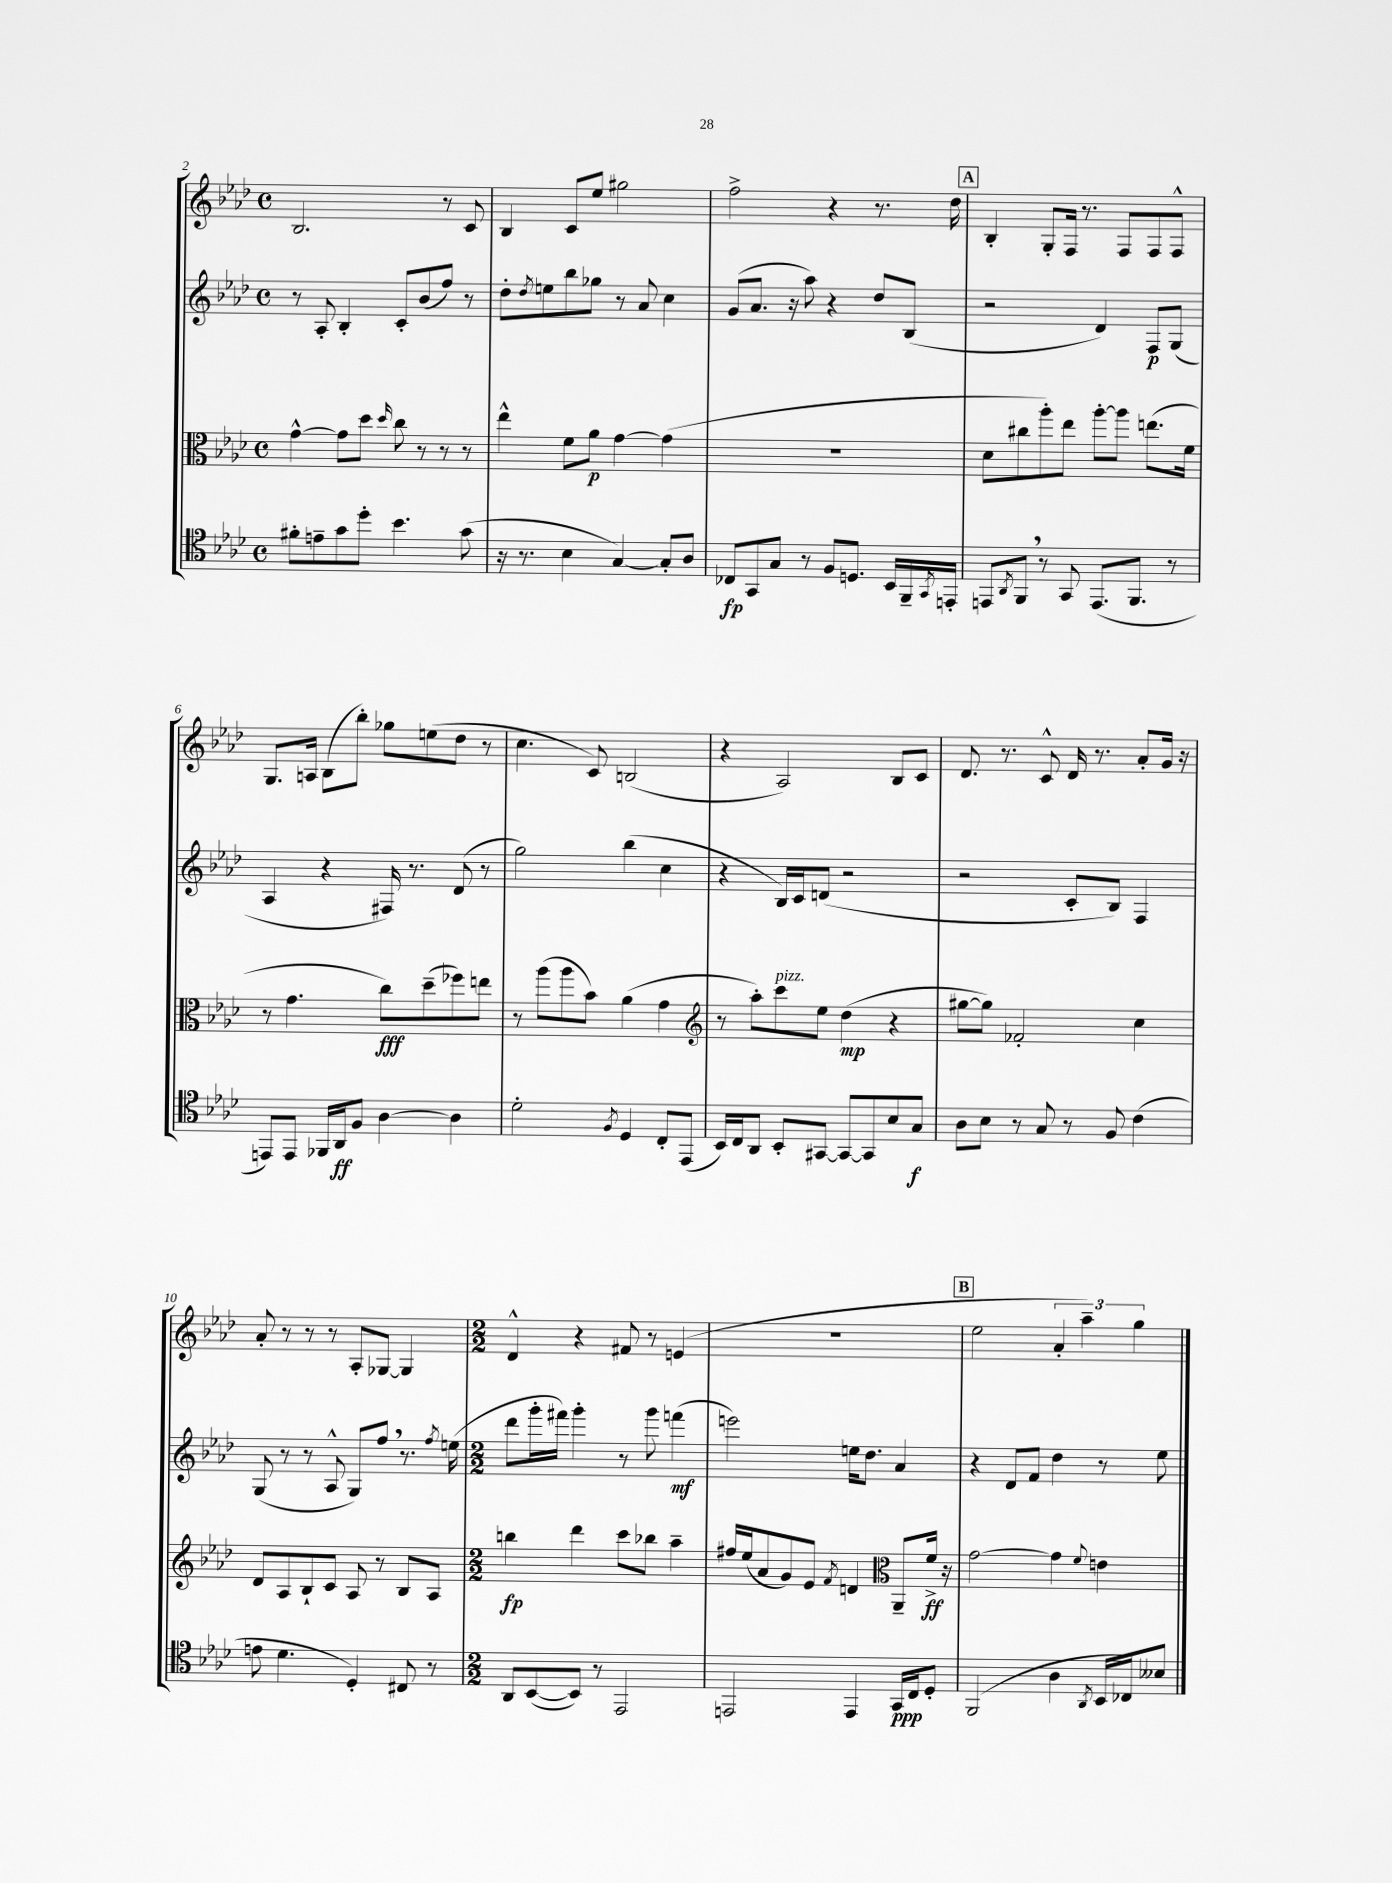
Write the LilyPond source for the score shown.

<<
\new StaffGroup <<
\new Staff = "s0" {
    \clef treble \key aes \major \defaultTimeSignature \time 4/4
    bes2. r8 c'8 |
    bes4 c'8 ees''8 gis''2 |
    f''2-> r4 r8. des''16 |
    \mark \markup { \box "A" } bes4-. g8-. f16 r8. f8 f8 f8-^ |
    g8. a16 bes8( bes''8-.) ges''8 e''8( des''8 r8 |
    c''4. c'8) b2( |
    r4 aes2) bes8 c'8 |
    des'8. r8. c'8-^ des'16 r8. aes'8-. g'16 r16 |
    aes'8-. r8 r8 r8 aes8-. ges8~ ges4 |
    \numericTimeSignature \time 2/2 des'4-^ r4 fis'8 r8 e'4( |
    R1 |
    \mark \markup { \box "B" } ees''2 \tuplet 3/2 { aes'4-. aes''4--) g''4 } \bar "|." |
}
\new Staff = "s1" {
    \clef treble \key aes \major \defaultTimeSignature \time 4/4
    r8 aes8-. bes4-. c'8-. bes'8( f''8) r8 |
    des''8-. \acciaccatura { des''8 } e''8 bes''8 ges''8 r8 aes'8 c''4 |
    g'8( aes'8. r16 aes''8) r4 des''8 bes8( |
    \mark \markup { \box "A" } r2 des'4) f8\p g8( |
    aes4 r4 fis16) r8. des'8( r8 |
    g''2) bes''4( c''4 |
    r4 bes16) c'16 d'8( r2 |
    r2 c'8-. bes8) f4 |
    g8( r8 r8 aes8-^ g8) f''8 \breathe r8. \acciaccatura { f''8 } e''16( |
    \numericTimeSignature \time 2/2 des'''8 g'''16-. fis'''16) g'''4-. r8 g'''8 f'''4\mf( |
    e'''2) e''16 des''8. aes'4 |
    \mark \markup { \box "B" } r4 des'8 f'8 des''4 r8 ees''8 \bar "|." |
}
\new Staff = "s2" {
    \clef alto \key aes \major \defaultTimeSignature \time 4/4
    g'4~-^ g'8 des''8 \grace { des''16 } c''8 r8 r8 r8 |
    ees''4-^ f'8 aes'8\p g'4~ g'4( |
    R1 |
    \mark \markup { \box "A" } des'8 cis''8 aes''8-.) ees''8 aes''8~-. aes''8 e''8.( f'16 |
    r8 g'4. c''8\fff) des''8--( fes''8) e''8 |
    r8 aes''8( aes''8 bes'8) aes'4( g'4 |
    \clef treble r8 aes''8-.) c'''8^\markup { \italic "pizz." } ees''8 des''4\mp( r4 |
    gis''8~ gis''8) fes'2-. c''4 |
    des'8 aes8 bes8-! c'8 aes8 r8 bes8 aes8 |
    \numericTimeSignature \time 2/2 b''4\fp des'''4 c'''8 bes''8 aes''4-- |
    fis''16 ees''16( aes'8 g'8) ees'8 \acciaccatura { f'8 } d'4 \clef alto aes,8-- f'16->\ff r16 |
    \mark \markup { \box "B" } g'2~ g'4 \appoggiatura { f'8 } e'4 \bar "|." |
}
\new Staff = "s3" {
    \clef tenor \key aes \major \defaultTimeSignature \time 4/4
    fis'8-. e'8-- g'8 des''8-. bes'4. g'8( |
    r16 r8. bes4 g4~) g8-. aes8 |
    ces8\fp g,8 g8 r8 f8 d8. bes,16 f,16-- \acciaccatura { g,8 } e,16-. |
    \mark \markup { \box "A" } e,8 \acciaccatura { aes,8 } f,8 \breathe r8 g,8 e,8.( f,8. r8 |
    e,8) e,8 fes,16 aes,16\ff f8 aes4~ aes4 |
    des'2-. \acciaccatura { f8 } des4 c8-. ees,8( |
    bes,16) c16 aes,8 bes,8-. gis,8~ gis,8~ gis,8 bes8 g8\f |
    aes8 bes8 r8 g8 r8 f8 c'4( |
    e'8 des'4. des4-.) cis8 r8 |
    \numericTimeSignature \time 2/2 aes,8 bes,8~( bes,8) r8 ees,2 |
    e,2 e,4 g,16\ppp c16 des8-. |
    \mark \markup { \box "B" } f,2( aes4 \acciaccatura { aes,8 } bes,16 ces16) beses8 \bar "|." |
}
>>
>>
\layout { \context { \Score currentBarNumber = #2 } }
